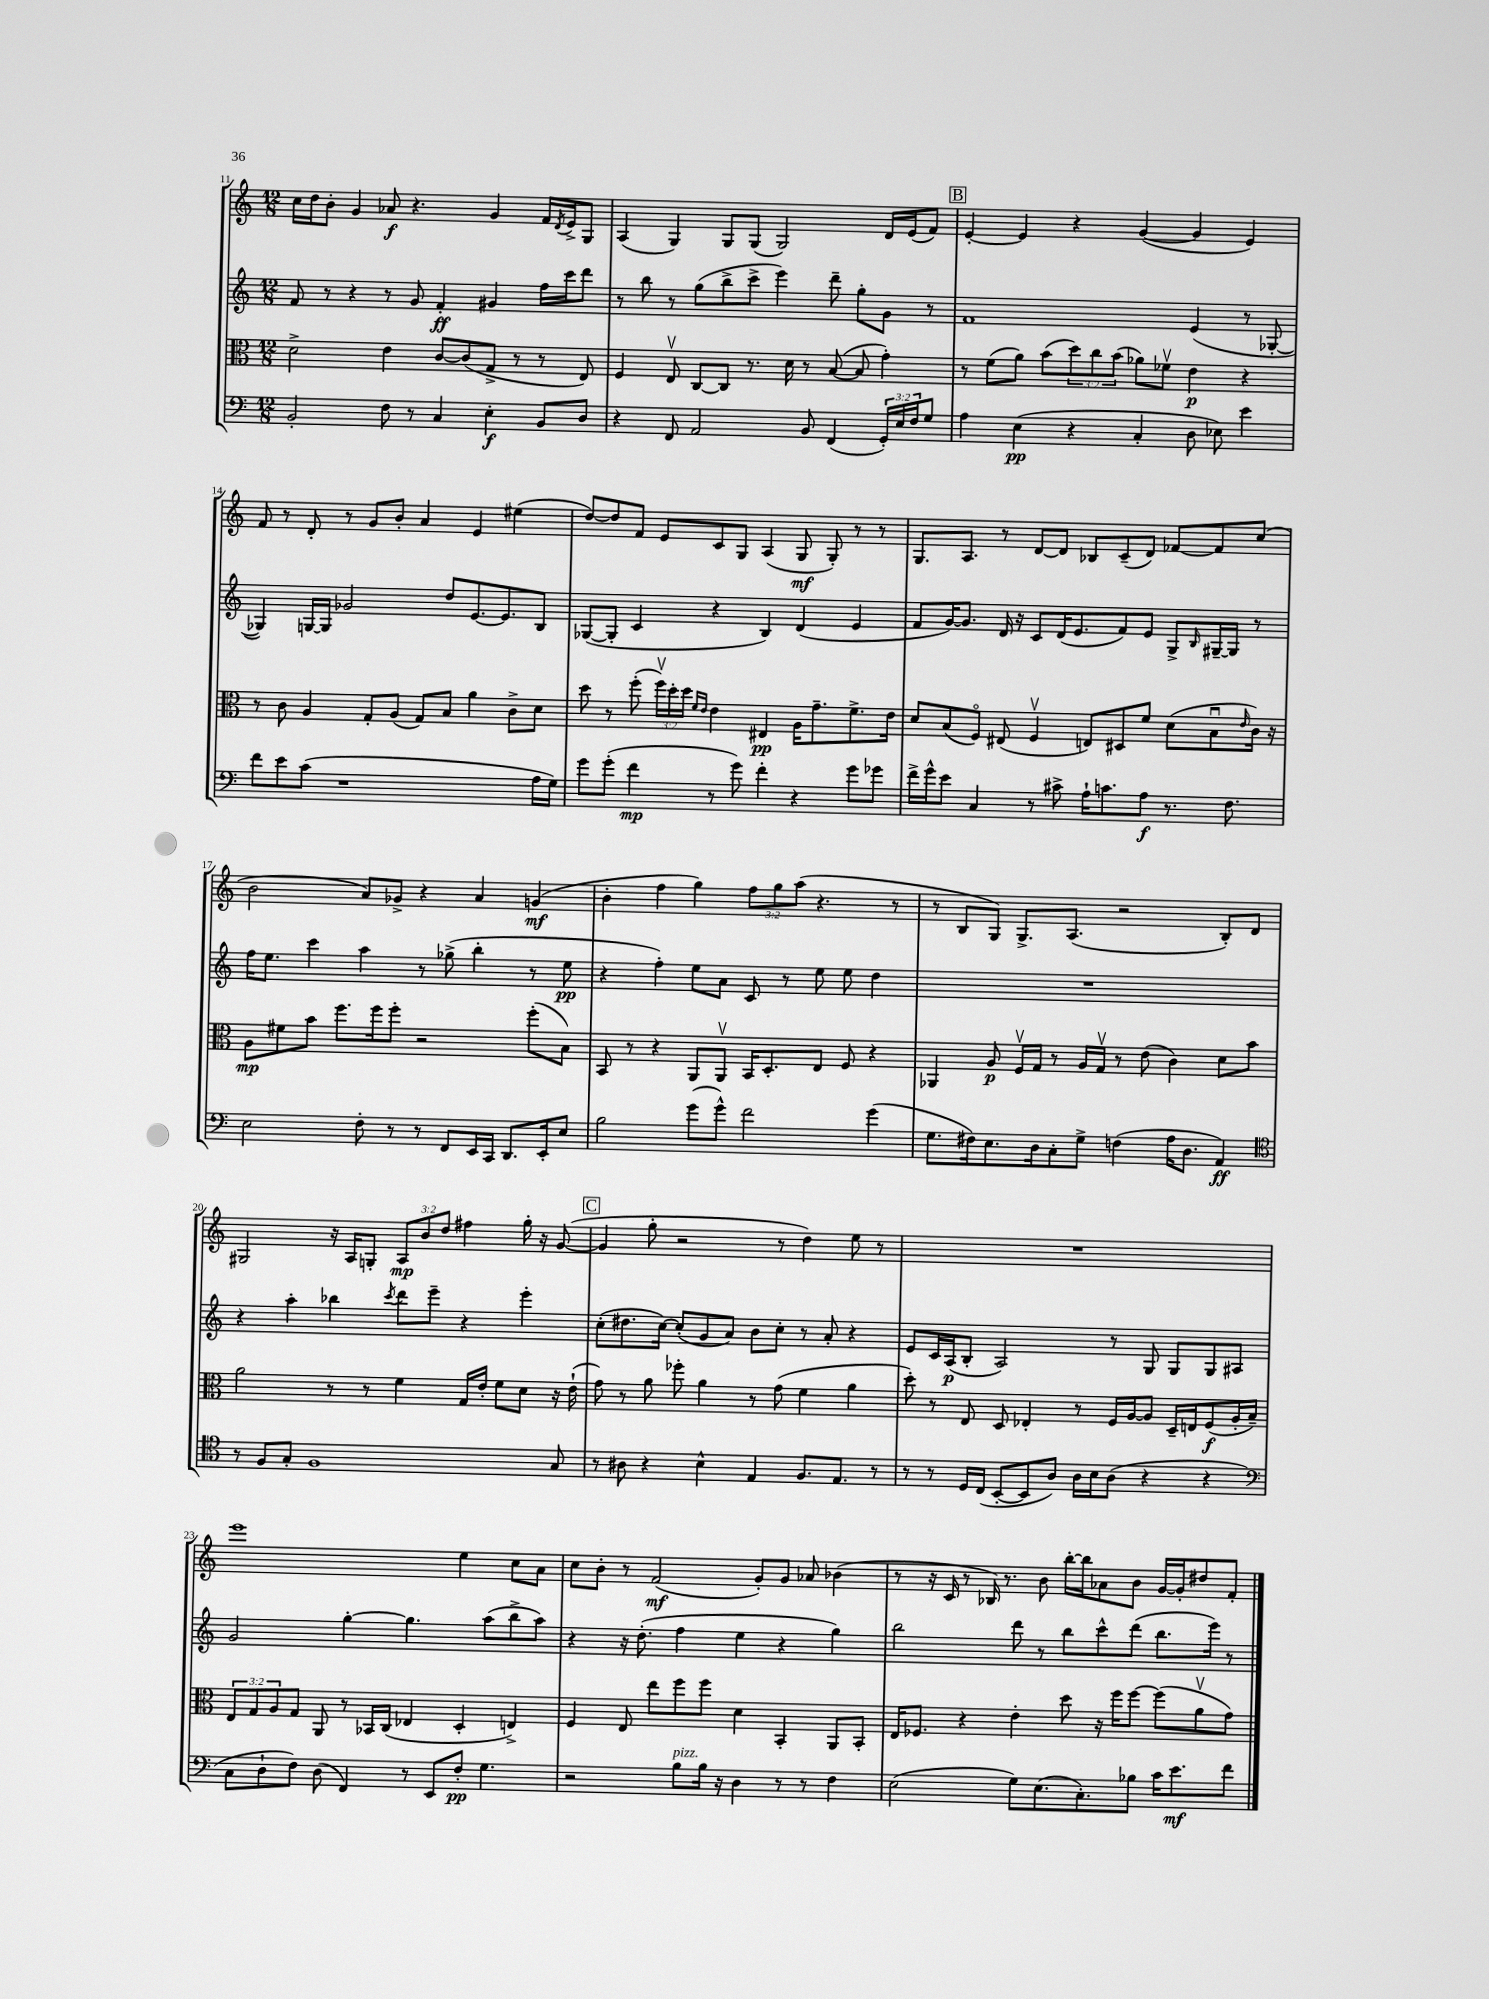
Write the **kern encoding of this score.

**kern	**dynam	**kern	**dynam	**kern	**dynam	**kern	**dynam
*part4	*part4	*part3	*part3	*part2	*part2	*part1	*part1
*staff4	*staff4	*staff3	*staff3	*staff2	*staff2	*staff1	*staff1
*clefF4	*	*clefC3	*	*clefG2	*	*clefG2	*
*k[]	*	*k[]	*	*k[]	*	*k[]	*
*M12/8	*	*M12/8	*	*M12/8	*	*M12/8	*
=11	=11	=11	=11	=11	=11	=11	=11
2BB'/	.	2d^\	.	8f/	.	16cc\LL	.
.	.	.	.	.	.	16dd\J	.
.	.	.	.	8r	.	8b'\J	.
.	.	.	.	4r	.	4g/	.
8F\	.	4e\	.	8r	.	8a-X/	f
8r	.	.	.	8g/	.	4.r	.
4C/	.	[8c/L	.	4f'/	ff	.	.
.	.	(8c/]	.	.	.	.	.
4E'\	f	8G^/J	.	4g#X/	.	4g/	.
.	.	8r	.	.	.	.	.
8BB/L	.	8r	.	16ff\LL	.	16f/LL	.
.	.	.	.	.	.	8qd/	.
.	.	.	.	16ccc\J	.	16e^/J	.
8D/J	.	8E/)	.	8ddd\J	.	8G/J	.
=12	=12	=12	=12	=12	=12	=12	=12
4r	.	4F/	.	8r	.	(4A/	.
.	.	.	.	8bb\	.	.	.
8FF/	.	8Ev/	.	8r	.	4G/)	.
2AA/	.	[8C/L	.	(8gg\L	.	.	.
.	.	8C/J]	.	8bb^\	.	8G/L	.
.	.	8.r	.	8ccc^\J	.	(8G/J	.
.	.	.	.	4eee\)	.	2G/)	.
.	.	16d\	.	.	.	.	.
8BB/	.	8r	.	.	.	.	.
(4FF/	.	([8B/	.	8ddd~\	.	.	.
.	.	8B/]	.	8gg'\L	.	.	.
24GG'/LL)	.	4g'\)	.	8g\J	.	16d/LL	.
24E/	.	.	.	.	.	.	.
.	.	.	.	.	.	(16e/J	.
24F/J	.	.	.	.	.	.	.
8G/J	.	.	.	8r	.	8f/J)	.
!!LO:REH:place=s1:t=B
=13	=13	=13	=13	=13	=13	=13	=13
4A\	.	8r	.	1f	.	[4e'/	.
.	.	(8f\L	.	.	.	.	.
(4E\	pp	8a\J)	.	.	.	4e/]	.
.	.	(8b\L	.	.	.	.	.
4r	.	12dd\)	.	.	.	4r	.
.	.	12cc\	.	.	.	.	.
.	.	(12b\J	.	.	.	.	.
4C'/	.	8a-X\L)	.	.	.	([4g/	.
.	.	8f-Xv\J	.	.	.	.	.
8D\	.	4e\	p	(4e/	.	4g/]	.
8E-X\)	.	.	.	.	.	.	.
4e\	.	4r	.	8r	.	4e/)	.
.	.	.	.	[8G-X'/	.	.	.
!!LO:LB:g=z
=14	=14	=14	=14	=14	=14	=14	=14
8f\L	.	8r	.	4G-X/])	.	8f/	.
8e\	.	8c\	.	.	.	8r	.
(8c\J	.	4A/	.	[16Gn/LL	.	8d'/	.
.	.	.	.	16G/JJ]	.	.	.
1r	.	.	.	2g-X/	.	8r	.
.	.	8G'/L	.	.	.	8g/L	.
.	.	(8A/J	.	.	.	8b'/J	.
.	.	8G/L)	.	.	.	4a/	.
.	.	8B/J	.	8dd/L	.	.	.
.	.	4a\	.	[8.e/	.	4e/	.
.	.	.	.	8.e/]	.	.	.
.	.	8c^\L	.	.	.	(4ee#X\	.
16A\LL	.	8d\J	.	8B/J	.	.	.
16G\JJ)	.	.	.	.	.	.	.
=15	=15	=15	=15	=15	=15	=15	=15
8g\L	.	8dd\	.	([8G-X/L	.	[8dd/L)	.
(8g'\J	.	8r	.	8G-'/J]	.	8dd/]	.
4f\	mp	(8ff'\	.	4c/	.	8f/J	.
.	.	24ffv\LL)	.	.	.	8e/L	.
.	.	24dd'\	.	.	.	.	.
.	.	24dd\JJ	.	.	.	.	.
.	.	16qqf/LL	.	.	.	.	.
.	.	16qqe/JJ	.	.	.	.	.
8r	.	4e\	.	4r	.	8c/	.
8g\)	.	.	.	.	.	8G/J	.
4f'\	.	4E#X/	pp	4B/)	.	(4A/	.
4r	.	16A\KL	.	(4d/	.	8G/	mf
.	.	8.g~\	.	.	.	.	.
.	.	.	.	.	.	8G'/)	.
8g\L	.	8.f^\	.	4e/	.	8r	.
8g-X\J	.	.	.	.	.	8r	.
.	.	16e\Jk	.	.	.	.	.
=16	=16	=16	=16	=16	=16	=16	=16
16f^\LL	.	8d/L	.	8f/L	.	8.G/L	.
16g^^\J	.	.	.	.	.	.	.
8e\J	.	(8B/	.	[16g/K)	.	.	.
.	.	.	.	8.g/J]	.	8.A/J	.
4C/	.	8F/J)	.	.	.	.	.
.	.	(8E#X/	.	16d/	.	8r	.
.	.	.	.	16r	.	.	.
8r	.	4Fv/	.	8c/L	.	[8d/L	.
8c#X^\	.	.	.	(16d/K	.	8d/J]	.
.	.	.	.	8.e/	.	.	.
16A`\KL	.	8En/L)	.	.	.	8B-X/L	.
8.cn\	.	.	.	.	.	.	.
.	.	8D#X/	.	8f/)	.	(8c~/	.
8A\J	f	8f/J	.	8e/J	.	8d/J)	.
8.r	.	(8d\L	.	8G^/L	.	[8f-X/L	.
.	.	.	.	16qqB/	.	.	.
.	.	8Bu\	.	[16G#X~/L	.	8f-/]	.
8.F\	.	.	.	16G#/JJ]	.	.	.
.	.	16qqe/	.	.	.	.	.
.	.	16c\Jk)	.	8r	.	(8cc/J	.
.	.	16r	.	.	.	.	.
!!LO:LB:g=z
=17	=17	=17	=17	=17	=17	=17	=17
2E\	.	8A\L	mp	16ff\KL	.	2b\	.
.	.	.	.	8.ee\J	.	.	.
.	.	8f#X\	.	.	.	.	.
.	.	8b\J	.	4ccc\	.	.	.
.	.	8.ff\L	.	.	.	.	.
8F'\	.	.	.	4aa\	.	8a/L)	.
.	.	16ff\k	.	.	.	.	.
8r	.	8ff'\J	.	.	.	8g-X^/J	.
8r	.	2r	.	8r	.	4r	.
8FF/L	.	.	.	(8gg-X^\	.	.	.
16EE/L	.	.	.	4bb'\	.	4a/	.
16CC/JJ	.	.	.	.	.	.	.
8.DD/L	.	.	.	.	.	.	.
.	.	(8ff'\L	.	8r	.	(4gn/	mf
16EE'/k	.	.	.	.	.	.	.
8E/J	.	8B\J)	.	8ee\	pp	.	.
=18	=18	=18	=18	=18	=18	=18	=18
2B\	.	8BB/	.	4r	.	4b'\	.
.	.	8r	.	.	.	.	.
.	.	4r	.	4ff'\)	.	4ff\	.
(8g\L	.	8AA/L	.	8ee\L	.	4gg\)	.
8g^^\J)	.	8AAv/J	.	8a\J	.	.	.
2f\	.	16BB/KL	.	8c/	.	12ff\L	.
.	.	8.D'/	.	.	.	.	.
.	.	.	.	.	.	12gg\	.
.	.	.	.	8r	.	.	.
.	.	.	.	.	.	(12aa\J	.
.	.	8E/J	.	8ee\	.	4.r	.
.	.	8F/	.	8ee\	.	.	.
(4g\	.	4r	.	4dd\	.	.	.
.	.	.	.	.	.	8r	.
=19	=19	=19	=19	=19	=19	=19	=19
8.G\L	.	4AA-X/	.	1.r	.	8r	.
.	.	.	.	.	.	8B/L	.
16F#X\k)	.	.	.	.	.	.	.
8.E\	.	8A/	p	.	.	8G/J)	.
.	.	16Fv/LL	.	.	.	8.G^/L	.
16D\k	.	16G/JJ	.	.	.	.	.
8C'\	.	8r	.	.	.	.	.
.	.	.	.	.	.	(8.A/J	.
8G^\J	.	16A/LL	.	.	.	.	.
.	.	16Gv/JJ	.	.	.	.	.
(4Fn\	.	8r	.	.	.	2r	.
.	.	(8e\	.	.	.	.	.
16A\KL	.	4c\)	.	.	.	.	.
8.D\J	.	.	.	.	.	.	.
4AA/)	ff	8d\L	.	.	.	8B'/L)	.
.	.	8b\J	.	.	.	8d/J	.
!!LO:LB:g=z
=20	=20	=20	=20	=20	=20	=20	=20
*clefC4	*	*	*	*	*	*	*
8r	.	2a\	.	4r	.	2G#X/	.
8F/L	.	.	.	.	.	.	.
8G'/J	.	.	.	4aa'\	.	.	.
1F	.	.	.	.	.	.	.
.	.	8r	.	4bb-X\	.	16r	.
.	.	.	.	.	.	16A/KL	.
.	.	8r	.	.	.	8Gn'/J	.
.	.	.	.	8qccc/	.	.	.
.	.	4f\	.	8ddd\L	.	12A/L	mp
.	.	.	.	.	.	12b/	.
.	.	.	.	8eee~\J	.	.	.
.	.	.	.	.	.	12dd/J	.
.	.	16G/LL	.	4r	.	4ff#X\	.
.	.	16e'/JJ	.	.	.	.	.
.	.	8f\L	.	.	.	.	.
.	.	8d\J	.	4eee'\	.	16gg'\	.
.	.	.	.	.	.	16r	.
8G/	.	16r	.	.	.	([8g/	.
.	.	(16e`\	.	.	.	.	.
!!LO:REH:place=s1:t=C
=21	=21	=21	=21	=21	=21	=21	=21
8r	.	8g\)	.	(8cc'\L	.	4g/]	.
8A#X\	.	8r	.	8.dd#X\	.	.	.
4r	.	8a\	.	.	.	8gg'\	.
.	.	.	.	[16cc\Jk)	.	.	.
.	.	8ff-X'\	.	(8cc'/L]	.	2r	.
4B^^\	.	4a\	.	8g/	.	.	.
.	.	.	.	8a/J)	.	.	.
4E/	.	8r	.	8b\L	.	.	.
.	.	(8g\	.	8cc'\J	.	8r	.
8.F/L	.	4f\	.	8r	.	4dd\)	.
.	.	.	.	8a'/	.	.	.
8.E/J	.	.	.	.	.	.	.
.	.	4a\	.	4r	.	8ee\	.
8r	.	.	.	.	.	8r	.
=22	=22	=22	=22	=22	=22	=22	=22
8r	.	8dd'\)	.	8e/L	.	1.r	.
8r	.	8r	.	16c/L	.	.	.
.	.	.	.	(16A/J	p	.	.
16D/LL	.	8E/	.	8B'/J	.	.	.
(16C/JJ	.	.	.	.	.	.	.
[8BB'/L	.	8D/	.	2A/)	.	.	.
8BB/]	.	4E-X'/	.	.	.	.	.
8A/J)	.	.	.	.	.	.	.
16A\LL	.	8r	.	.	.	.	.
16B\J	.	.	.	.	.	.	.
(8A\J	.	16F/LL	.	8r	.	.	.
.	.	[16A/J	.	.	.	.	.
4r	.	8A/J]	.	8G/	.	.	.
.	.	16D~/LL	.	8G/L	.	.	.
.	.	16En/J	.	.	.	.	.
4r	.	(8F/	f	8G/	.	.	.
.	.	16A'/L	.	8A#X/J	.	.	.
.	.	16B~/JJ)	.	.	.	.	.
!!LO:LB:g=z
=23	=23	=23	=23	=23	=23	=23	=23
*clefF4	*	*	*	*	*	*	*
8C\L	.	12E/L	.	2g/	.	1eee	.
.	.	12G/	.	.	.	.	.
8D`\	.	.	.	.	.	.	.
.	.	12A/	.	.	.	.	.
8F\J)	.	8G/J	.	.	.	.	.
(8D\	.	8AA/	.	.	.	.	.
4FF/)	.	8r	.	[4gg'\	.	.	.
.	.	16BB-X/LL	.	.	.	.	.
.	.	(16C/JJ	.	.	.	.	.
8r	.	4E-X/	.	4.gg\]	.	.	.
8EE/L	.	.	.	.	.	.	.
8F'/J	pp	4D'/	.	.	.	4ee\	.
4.G\	.	.	.	(8aa\L	.	.	.
.	.	4En^/)	.	8bb^\	.	8cc\L	.
.	.	.	.	8aa\J)	.	8a\J	.
=24	=24	=24	=24	=24	=24	=24	=24
2r	.	4F/	.	4r	.	8cc\L	.
.	.	.	.	.	.	8b'\J	.
.	.	8E/	.	16r	.	8r	.
.	.	.	.	(8.dd'\	.	.	.
.	.	8ee\L	.	.	.	(2f/	mf
!LO:TX:a:i:t=pizz.	!	!	!	!	!	!	!
8B\L	.	8ff\	.	4ff\	.	.	.
16B\Jk	.	8ff\J	.	.	.	.	.
16r	.	.	.	.	.	.	.
4D\	.	4d\	.	4ee\	.	.	.
.	.	.	.	.	.	8g'/L)	.
8r	.	4BB'/	.	4r	.	8g/J	.
8r	.	.	.	.	.	8a-X/	.
4F\	.	8AA/L	.	4gg\)	.	(4b-X\	.
.	.	8BB'/J	.	.	.	.	.
=25	=25	=25	=25	=25	=25	=25	=25
(2E\	.	16E/KL	.	2bb\	.	8r	.
.	.	8.F-X/J	.	.	.	.	.
.	.	.	.	.	.	16r	.
.	.	.	.	.	.	16c/	.
.	.	4r	.	.	.	8r	.
.	.	.	.	.	.	16B-X/)	.
.	.	.	.	.	.	8.r	.
8G\L)	.	4e'\	.	8ddd\	.	.	.
(8.E\	.	.	.	8r	.	8b\	.
.	.	8dd\	.	8bb\L	.	[16bb'\LL	.
8.C'\)	.	.	.	.	.	16bb\J]	.
.	.	16r	.	8ccc^^\	.	8a-X\	.
.	.	16ff\KL	.	.	.	.	.
8B-X\J	.	[8ff\J	.	(8ddd\J	.	8b\J	.
16c\KL	.	(8ff\L]	.	8.bb\L	.	[16g/LL	.
8.e\	mf	.	.	.	.	16g'/J]	.
.	.	8av\	.	.	.	8dd#X/	.
.	.	.	.	16eee\Jk)	.	.	.
8f\J	.	8g\J)	.	8r	.	8f'/J	.
==	==	==	==	==	==	==	==
*-	*-	*-	*-	*-	*-	*-	*-
